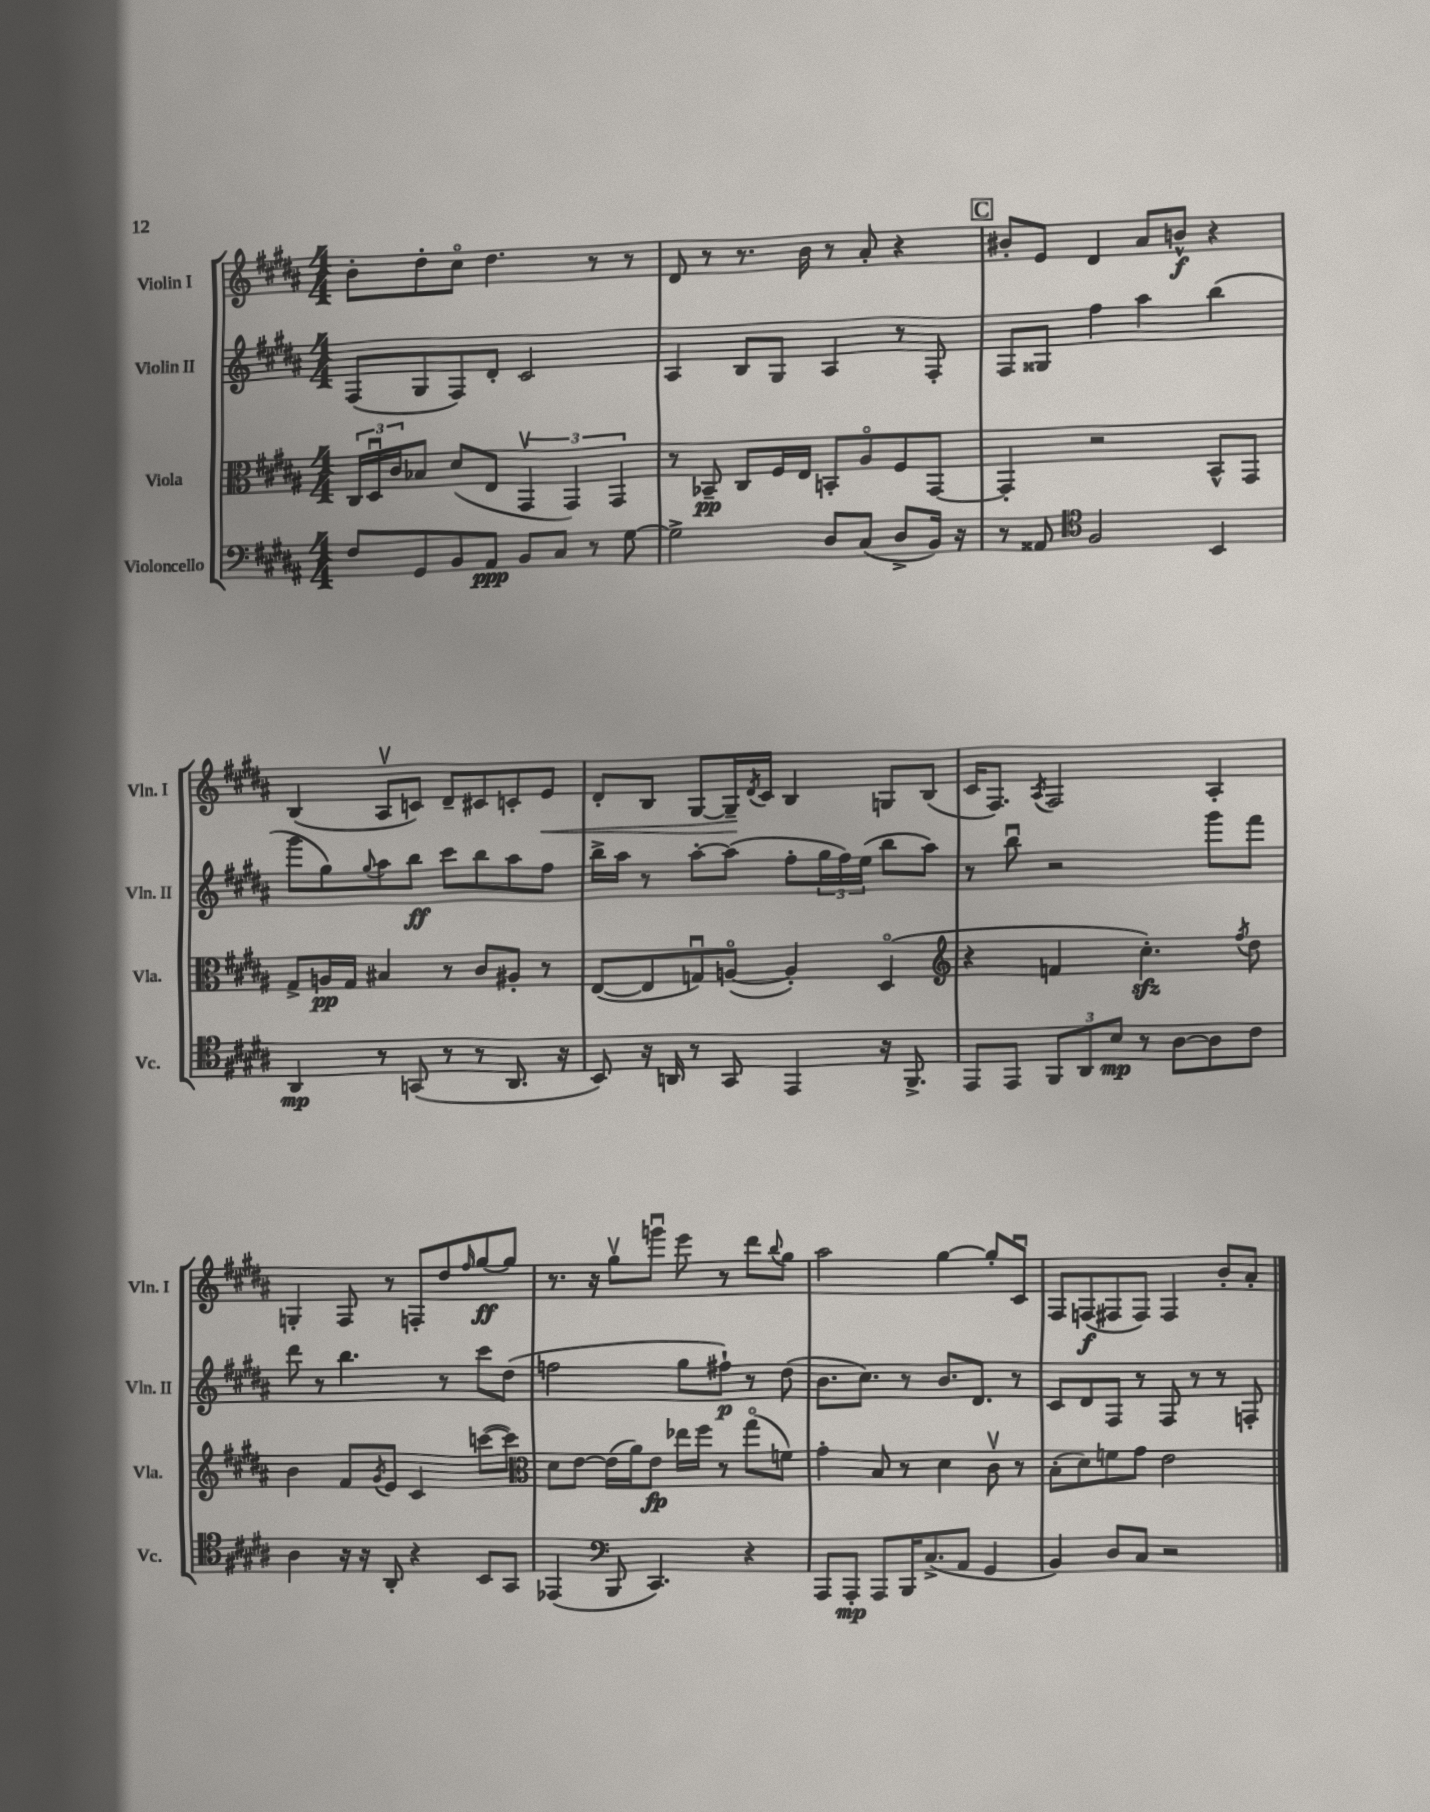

**kern	**kern	**kern	**kern
*staff4	*staff3	*staff2	*staff1
*clefF4	*clefC3	*clefG2	*clefG2
*k[f#c#g#d#a#]	*k[f#c#g#d#a#]	*k[f#c#g#d#a#]	*k[f#c#g#d#a#]
*M4/4	*M4/4	*M4/4	*M4/4
8F#	24C#	(8F#	8b'
.	24D#u	.	.
.	24c#	.	.
8GG#	8B-	8G#	8dd#'
8BB	(8d#	8F#)	8cc#o
8AA#	8E	8d#'	4.dd#
8BB	6GG#v	2c#	.
8C#	.	.	.
.	6GG#)	.	.
8r	.	.	8r
.	6GG#	.	.
[8G#	.	.	8r
=	=	=	=
2G#^]	8r	4A#	8d#
.	8BB-~	.	8r
.	8C#	8B	8.r
.	16F#	8G#	.
.	16E	.	16b
8D#	8BB'	4A#	8r
(8C#	8A#o	.	8a#'
8D#^	8F#	8r	4r
16BB)	[8GG#	8F#'	.
16r	.	.	.
=	=	=	=
8r	4GG#']	8F#	8b#'
8AA##	.	8G##	8e
*clefC4	*	*	*
2F#	2r	4ff#	4d#
.	.	4aa#	8a#
.	.	.	8b^^
4BB	8BB^^	(4bb	4r
.	8GG#	.	.
=	=	=	=
4AA#	8G#^	8ggg#	(4B
.	16A	8gg#)	.
.	16G#	.	.
.	.	8qqgg#	.
8r	4B#	8aa#	8A#v
(8GG	.	8bb	8c)
8r	8r	8ccc#	8d#~
8r	8c#	8bb	8c#
8.AA#	8A#'	8aa#	8c'
.	8r	8ff#	8e
16r	.	.	.
=	=	=	=
8BB)	([8E	16bb^	8d#'
.	.	16aa#	.
16r	8E]	8r	8B
16AA	.	.	.
8r	8Gu)	[8aa#'	[8G#
8GG#	([8Ao	(8aa#]	16G#~]
.	.	.	8qd#
.	.	.	16c#
4EE	4A'])	8ff#'	4B
.	.	24gg#	.
.	.	24ff#)	.
.	.	(24ee	.
16r	(4D#o	8bb	8G
8.FF#^	.	.	.
.	.	8aa#)	(8B
=	=	=	=
*	*clefG2	*	*
8EE	4r	8r	16c#
.	.	.	8.F#)
8EE	.	8bbu	.
.	.	.	8qA#
12FF#	4f	2r	2F#
12AA#	.	.	.
12B	.	.	.
8r	4.cc#')	.	.
[8A#	.	.	.
8A#]	.	8ggg#	4A#'
.	8qff#	.	.
8c#	8dd#	8fff#	.
=	=	=	=
4A#	4b	8ddd#	4G'
.	.	8r	.
16r	8f#	4.bb	8F#
16r	.	.	.
.	8qg#	.	.
8AA#'	8e	.	8r
4r	4c#	.	8F'
.	.	8r	8dd#
.	.	.	16qqff#
8BB	([8ccc	8ccc#	[8gg#
8GG#	8ccc])	(8dd#	8gg#]
=	=	=	=
*	*clefC3	*	*
(4EE-	8d#	2ff	8.r
.	[8e	.	.
.	.	.	16r
*clefF4	*	*	*
8BBB	(16e]	.	8gg#v
.	16a#)	.	.
4.CC#)	8e	.	8gggu
.	16ee-	8gg#	8eee
.	16ff#	.	.
.	8r	8ff#`)	8r
4r	(8gg#o	8r	8ddd#
.	.	.	8qqbb
.	8f)	(8dd#	8gg#
=	=	=	=
8AAA#	4g#'	8.b	2aa#
8AAA#'	.	.	.
.	.	8.cc#)	.
8AAA#	8B	.	.
16BBB	8r	8r	.
(8.C#^	.	.	.
.	4d#	8.b	[4gg#
8AA#	.	.	.
.	.	8.d#	.
4GG#	8c#v	.	8gg#']
.	8r	8r	8c#u
=	=	=	=
4BB)	(8B'	8c#	8F#
.	8d#)	8d#	(8F
8D#	8f	8F#	8F#
8C#	8g#	8r	8F#)
2r	2e	8F#	4F#
.	.	8r	.
.	.	8r	8b'
.	.	8F'	8a#'
==	==	==	==
*-	*-	*-	*-
